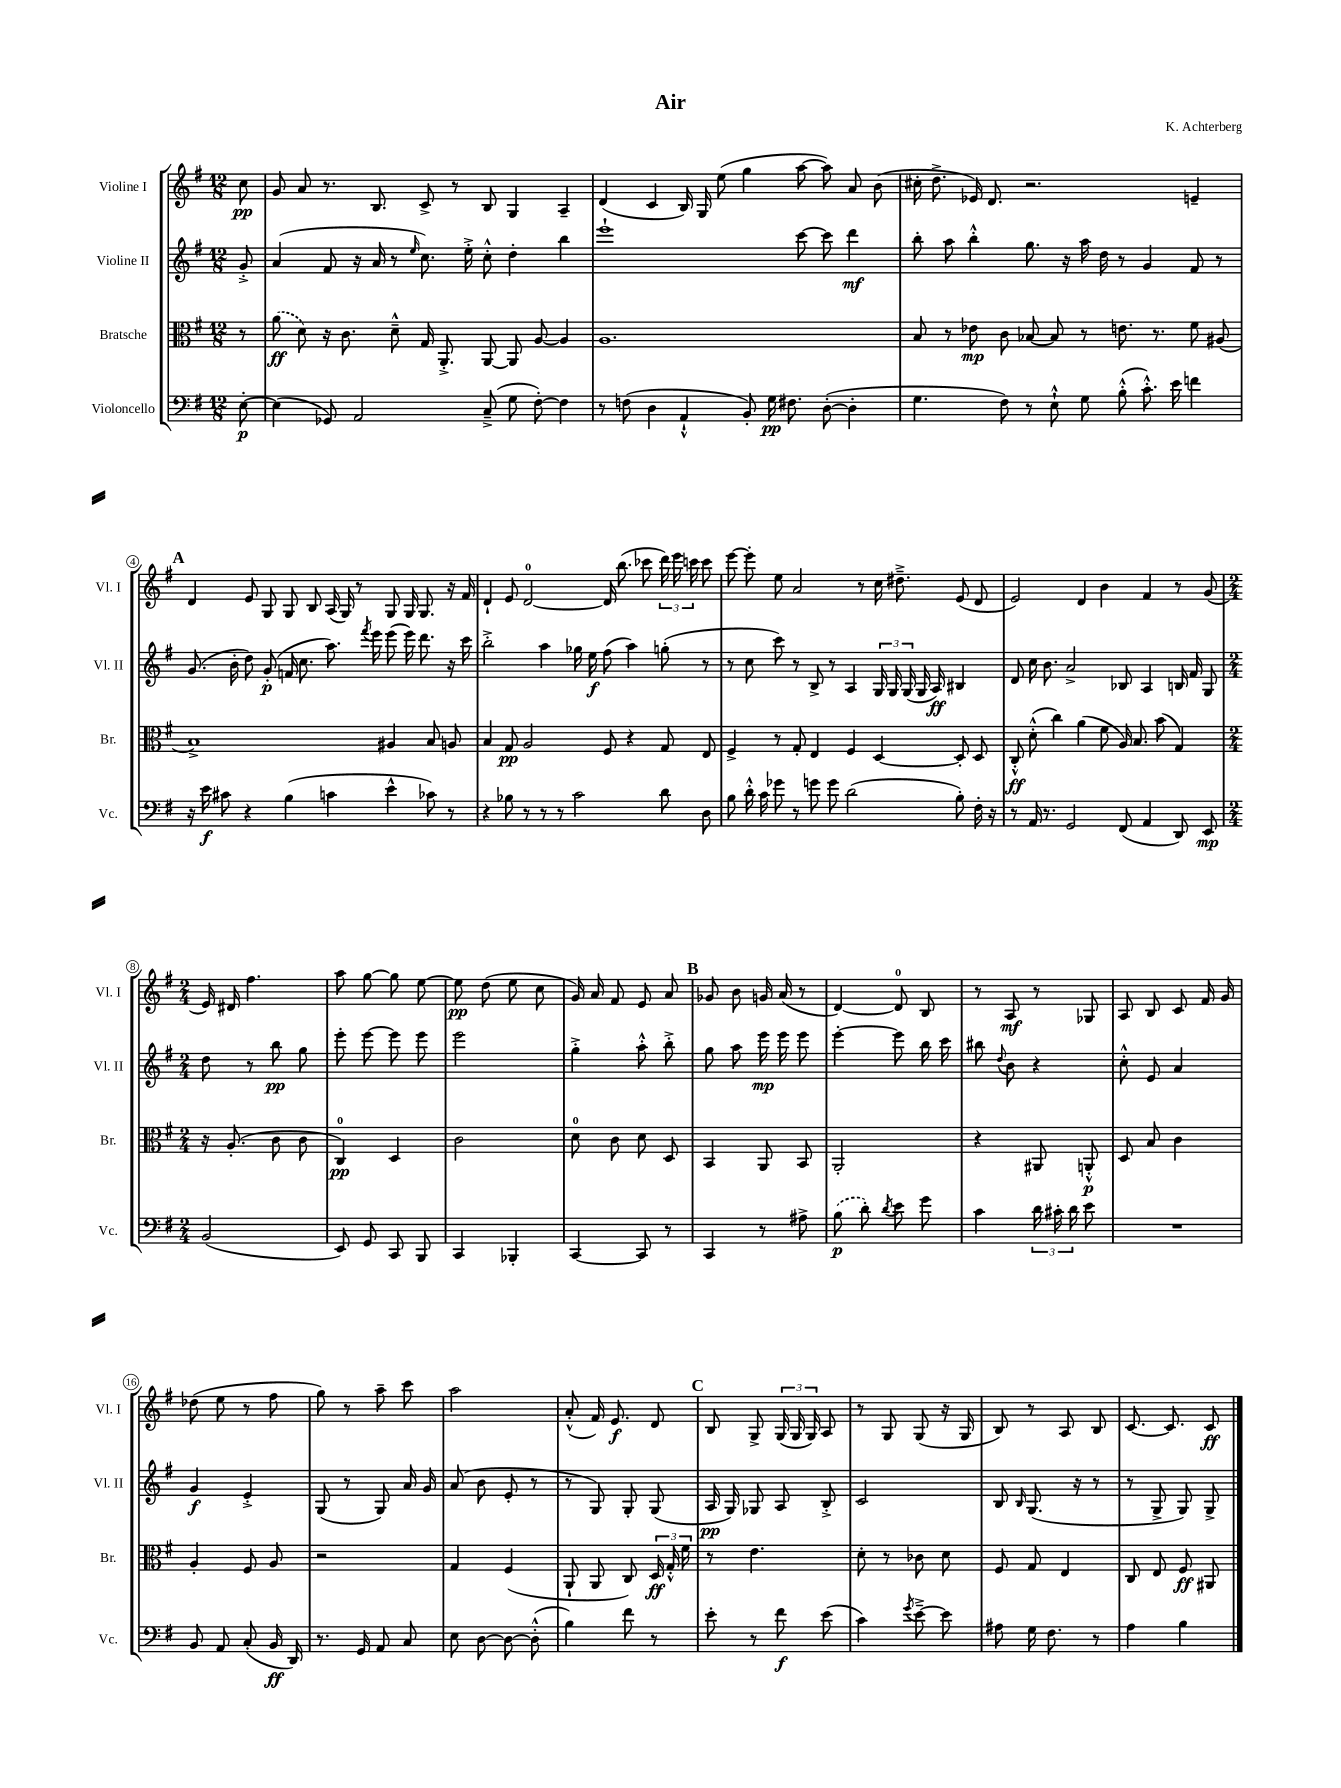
\header { title = "Air" composer = "K. Achterberg" }
<<
\new StaffGroup <<
\new Staff = "s0" \with { instrumentName = "Violine I" shortInstrumentName = "Vl. I" } {
    \clef treble \key g \major \numericTimeSignature \time 12/8 \partial 8
    \autoBeamOff c''8\pp |
    g'8 a'8 r8. b8. c'8-> r8 b8 g4 a4-- |
    d'4( c'4 b16) g16 e''8( g''4 a''8~ a''8) a'8 b'8( |
    cis''16-. d''8.-> ees'16) d'8. r2. e'4-- |
    \mark \markup { \bold "A" } d'4 e'8 g8 g8 b8 a16( g16) r8 g8 g16 g8. r16 fis'16 |
    d'4-! e'8 d'2-0~ d'16 b''8.( ces'''8 \tuplet 3/2 { d'''16) e'''16 c'''16 } c'''8 |
    e'''8~ e'''8-. e''8 a'2 r8 c''16 dis''8.---> e'8( d'8 |
    e'2) d'4 b'4 fis'4 r8 g'8( |
    \numericTimeSignature \time 2/4 e'16) dis'16 fis''4. |
    a''8 g''8~ g''8 e''8~ |
    e''8\pp d''8( e''8 c''8 |
    g'16) a'16 fis'8 e'8 a'8 |
    \mark \markup { \bold "B" } ges'8 b'8 g'16 a'16( r8 |
    d'4~) d'8-0 b8 |
    r8 a8\mf r8 ges8 |
    a8 b8 c'8 fis'16 g'16 |
    des''8( e''8 r8 fis''8 |
    g''8) r8 a''8-- c'''8 |
    a''2 |
    a'8-.-^( fis'16) e'8.\f d'8 |
    \mark \markup { \bold "C" } b8 g8-> \tuplet 3/2 { g16( g16 g16) } a8 |
    r8 g8 g8( r16 g16 |
    b8) r8 a8 b8 |
    c'8.~ c'8. c'8\ff \bar "|." |
}
\new Staff = "s1" \with { instrumentName = "Violine II" shortInstrumentName = "Vl. II" } {
    \clef treble \key g \major \numericTimeSignature \time 12/8 \partial 8
    \autoBeamOff g'8-.-> |
    a'4( fis'8 r16 a'16 r8 \grace { e''16 } c''8.) e''16-.-> c''8-.-^ d''4-. b''4 |
    e'''1-! c'''8~ c'''8 d'''4\mf |
    b''8-. a''8 b''4-.-^ g''8. r16 a''16 d''16 r8 g'4 fis'8 r8 |
    \mark \markup { \bold "A" } g'8.( b'16-. d''8) g'8-.\p( f'16 c''8. a''8.) \acciaccatura { fis'''8 } e'''16 e'''8( e'''16) d'''8. r16 c'''16 |
    b''2-.-> a''4 ges''16 e''16\f fis''8( a''4) g''8-.( r8 |
    r8 c''8 c'''8) r8 b8-> r8 a4 \tuplet 3/2 { g16 g16 g16( } g16 a16\ff) bis4 |
    d'8 c''16 b'8. a'2-> bes8 a4 b16 fis'16 g8 |
    \numericTimeSignature \time 2/4 d''8 r8 b''8\pp g''8 |
    e'''8-. e'''8~ e'''8 e'''8 |
    e'''2 |
    g''4-.-> a''8-.-^ b''8-.-> |
    \mark \markup { \bold "B" } g''8 a''8 e'''16\mp e'''16 e'''8 |
    e'''4~-. e'''8 b''16 c'''16 |
    bis''8 \appoggiatura { d''8 } b'8 r4 |
    c''8-.-^ e'8 a'4 |
    g'4\f e'4-.-> |
    g8( r8 g8) a'16 g'16 |
    a'8( b'8 e'8-. r8 |
    r8 g8) g8-. g8( |
    \mark \markup { \bold "C" } a16\pp g16) ges8 a8 b8-.-> |
    c'2 |
    b8 \grace { b16 } g8.( r16 r8 |
    r8 g8-> g8) g8-> \bar "|." |
}
\new Staff = "s2" \with { instrumentName = "Bratsche" shortInstrumentName = "Br." } {
    \clef alto \key g \major \numericTimeSignature \time 12/8 \partial 8
    \autoBeamOff r8 |
    \once \slurDashed a'8\ff( d'8) r16 c'8. d'8---^ g16 a,8.-.-> a,8~ a,8 a8~ a4 |
    a1. |
    b8 r8 ees'8\mp c'8 bes8~ bes8 r8 e'8. r8. fis'8 ais8( |
    \mark \markup { \bold "A" } b1->) ais4 b8 a8 |
    b4 g8\pp a2 fis8 r4 g8 e8 |
    fis4-> r8 g8-. e4 fis4 d4~ d8-. d8 |
    c8-.-^\ff d'8-.-^( c''4) a'4( fis'8 a16) b8. b'8( g4) |
    \numericTimeSignature \time 2/4 r16 a8.-.( c'8 c'8 |
    c4-0\pp) d4 |
    c'2 |
    d'8-0 c'8 d'8 d8 |
    \mark \markup { \bold "B" } b,4 a,8 b,8 |
    a,2-. |
    r4 ais,8 a,8-.-^\p |
    d8 b8 c'4 |
    a4-. fis8 a8 |
    r2 |
    g4 fis4( |
    a,8-! a,8 c8) \tuplet 3/2 { d16\ff g16-.-^ fis'16 } |
    \mark \markup { \bold "C" } r8 e'4. |
    d'8-. r8 ces'8 d'8 |
    fis8 g8 e4 |
    c8 e8 fis8\ff ais,8 \bar "|." |
}
\new Staff = "s3" \with { instrumentName = "Violoncello" shortInstrumentName = "Vc." } {
    \clef bass \key g \major \numericTimeSignature \time 12/8 \partial 8
    \autoBeamOff e8~-.\p |
    e4( ges,8) a,2 c8--->( g8 fis8~-.) fis4 |
    r8 f8( d4 a,4-!-^ b,8-.) g16\pp fis8. d8~-.( d4-. |
    g4. fis8) r8 e8-!-^ g8 b8-.-^( c'8.-.-^) e'16 f'4 |
    \mark \markup { \bold "A" } r16 e'16\f cis'8 r4 b4( c'4 e'4-^ ces'8) r8 |
    r4 bes8 r8 r8 r8 c'2 d'8 d8 |
    b8 d'16-.-^ c'16 ges'8 r8 g'8 g'8 d'2( b8-.) fis16-. r16 |
    r8 a,16 r8. g,2 fis,8( a,4 d,8) e,8\mp |
    \numericTimeSignature \time 2/4 b,2( |
    e,8) g,8 c,8 b,,8 |
    c,4 bes,,4-. |
    c,4~ c,8 r8 |
    \mark \markup { \bold "B" } c,4 r8 ais8-> |
    \once \slurDashed b8\p( d'8-.) \acciaccatura { d'8 } e'8 g'8 |
    c'4 \tuplet 3/2 { d'16 cis'16-. d'16 } e'8 |
    R2 |
    b,8 a,8 c8-.( b,16\ff d,16) |
    r8. g,16 a,8 c8 |
    e8 d8~ d8~ d8-.-^( |
    b4) fis'8 r8 |
    \mark \markup { \bold "C" } e'8-. r8 fis'8\f e'8( |
    c'4) \acciaccatura { g'8 } e'8~---> e'8 |
    ais8 g16 fis8. r8 |
    a4 b4 \bar "|." |
}
>>
>>
\layout { \context { \Score \override BarNumber.stencil = #(make-stencil-circler 0.1 0.3 ly:text-interface::print) } }
